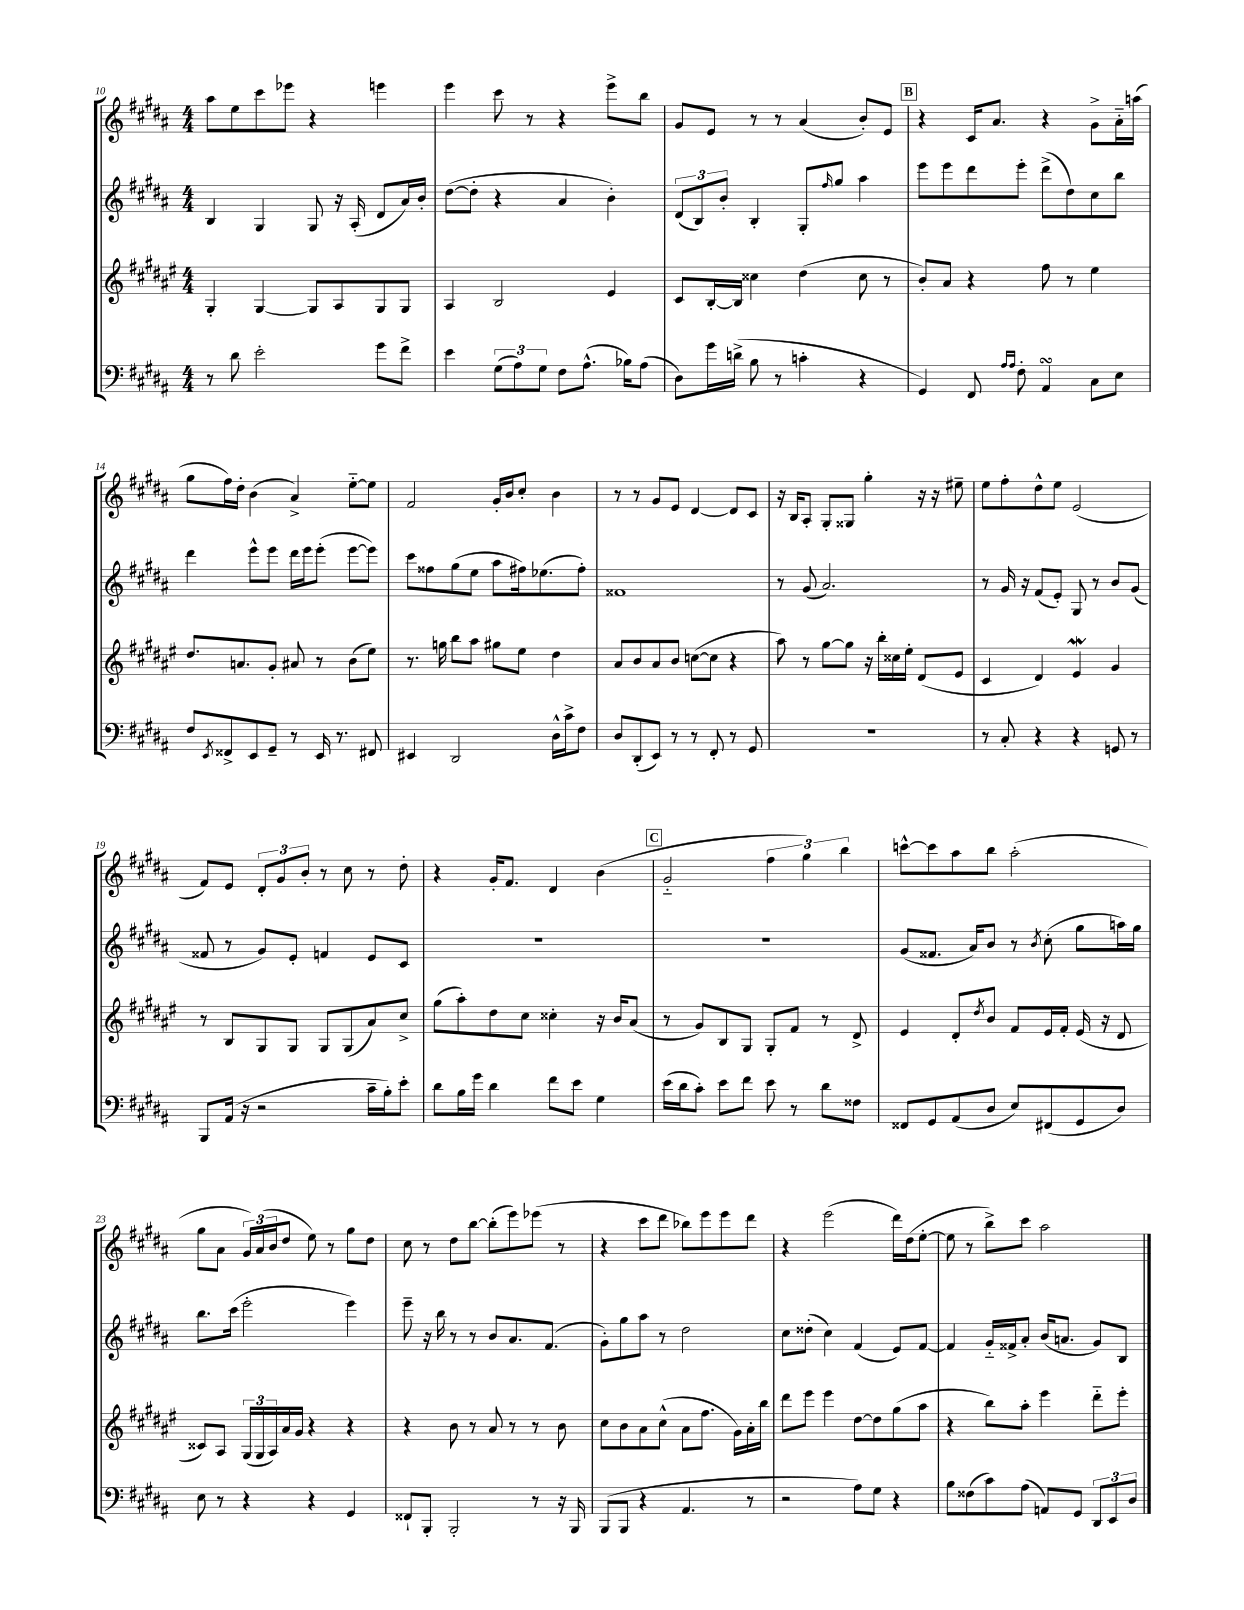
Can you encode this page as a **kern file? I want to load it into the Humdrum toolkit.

**kern	**kern	**kern	**kern
*staff4	*staff3	*staff2	*staff1
*clefF4	*clefG2	*clefG2	*clefG2
*k[f#c#g#d#a#]	*k[f#c#g#d#a#e#]	*k[f#c#g#d#a#]	*k[f#c#g#d#a#]
*M4/4	*M4/4	*M4/4	*M4/4
8r	4G#'	4B	8aa#
8d#	.	.	8ee
2e'	[4G#	4G#	8ccc#
.	.	.	8eee-
.	8G#]	8G#	4r
.	8A#	16r	.
.	.	(16A#'	.
8g#	8G#	8d#	4eee
8f#^	8G#	16a#)	.
.	.	16b'	.
=	=	=	=
4e	4A#	([8dd#	4eee
.	.	8dd#']	.
(12G#	2B	4r	8ccc#
12A#)	.	.	.
.	.	.	8r
12G#	.	.	.
8F#	.	4a#	4r
(8.A#^^	.	.	.
.	4e#	4b')	8eee^
16B-)	.	.	.
(8A#	.	.	8bb
=	=	=	=
8D#)	8c#	(12d#	8g#
.	.	12B)	.
16g#	[16B'	.	8e
.	.	12b'	.
(16d^	16B]	.	.
8B	4cc##	4B'	8r
8r	.	.	8r
4c'	(4dd#	8G#'	(4a#
.	.	16qqff#	.
.	.	8gg#	.
4r	8cc##	4aa#	8b')
.	8r	.	8e
=	=	=	=
4GG#)	8b')	8eee	4r
.	8a#	8eee	.
8FF#	4r	8ddd#	16c#
.	.	.	8.a#
16qqA#	.	.	.
16qqA#	.	.	.
8F#'	.	8eee'	.
4AA#	8ff#	(8ddd#^	4r
.	8r	8dd#)	.
8C#	4ee#	8cc#	8g#^
8E	.	8bb	16a#'~
.	.	.	(16aa
=	=	=	=
8F#	8.dd#	4ddd#	8gg#
8qEE	.	.	.
8FF##^	.	.	16ff#)
.	8.a	.	16dd#'
8EE	.	8eee^^	(4b
8GG#~	8g#'	8eee	.
8r	8a#	16ddd#	4a#^)
.	.	16eee	.
16EE	8r	(8eee'	.
8.r	.	.	.
.	(8b	[8eee	[8ee'~
8FF#	8ee#)	8eee])	8ee]
=	=	=	=
4EE#	8.r	8ccc#	2f#
.	.	8ff##	.
.	16gg	.	.
2DD#	8bb	(8gg#	.
.	8aa#	8ee	.
.	8gg#	8aa#	16g#'
.	.	.	16b
.	8ee#	16ff#)	8cc#'
.	.	(8.ee-	.
16D#^^	4dd#	.	4b
16c#^	.	.	.
8F#	.	8ff#')	.
=	=	=	=
8D#	8a#	1f##	8r
(8DD#'	8b	.	8r
8EE)	8a#	.	8g#
8r	8b	.	8e
8r	([8cc	.	[4d#
8FF#'	8cc]	.	.
8r	4r	.	8d#]
8GG#	.	.	8c#
=	=	=	=
1r	8aa#)	8r	16r
.	.	.	16B
.	8r	(8g#	8A#'
.	[8gg#	2.a#)	8G#'
.	8gg#]	.	8G##
.	16r	.	4gg#'
.	16bb'	.	.
.	16cc##	.	.
.	16ee#'	.	.
.	(8d#	.	16r
.	.	.	16r
.	8e#	.	8ee#~
=	=	=	=
8r	4c#	8r	8ee
8C#'	.	16g#	8ff#'
.	.	16r	.
4r	4d#)	(8f#	8dd#^^
.	.	8e')	8ee
4r	4e#	8G#	(2e
.	.	8r	.
8GG	4g#	8b	.
8r	.	(8g#	.
=	=	=	=
8BBB	8r	8f##	8f#)
(16AA#	8B	8r	8e
16r	.	.	.
2r	8G#	8g#)	12d#'
.	.	.	12g#
.	8G#	8e'	.
.	.	.	12b'
.	8G#	4f	8r
.	(8G#	.	8cc#
16c#~	8a#)	8e	8r
16B')	.	.	.
8e'	8cc#^	8c#	8dd#'
=	=	=	=
8d#	(8gg#	1r	4r
16B	8aa#')	.	.
16g#	.	.	.
4d#	8dd#	.	16g#'
.	.	.	8.f#
.	8cc#	.	.
8f#	4cc##'	.	4d#
8e	.	.	.
4G#	16r	.	(4b
.	16b	.	.
.	(8a#	.	.
=	=	=	=
(16e	8r	1r	2g#'~
16d#	.	.	.
8c#')	8g#)	.	.
8e	8B	.	.
8f#	8G#	.	.
8e	8G#'	.	6ff#
8r	8f#	.	.
.	.	.	6gg#)
8d#	8r	.	.
.	.	.	6bb
8F##	8d#^	.	.
=	=	=	=
8FF##	4e#	(8g#	[8ccc^^
8GG#	.	8.f##	8ccc]
(8AA#	8d#'	.	8aa#
.	.	16a#)	.
.	8qdd#	.	.
8D#	8b	8b	8bb
8E)	8f#	8r	(2aa#'
.	.	8qb	.
(8FF#	16e#	(8cc#'	.
.	16f#'	.	.
8GG#	(16e#	8gg#	.
.	16r	.	.
8D#)	8d#	16aa)	.
.	.	16gg#	.
=	=	=	=
8E	8c##)	8.bb	8gg#
8r	8A#	.	8a#
.	.	(16ccc#	.
4r	(24G#	2eee'	24g#)
.	24G#	.	(24a#
.	24A#)	.	24b
.	16a#	.	8dd#
.	16g#	.	.
4r	4r	.	8ee)
.	.	.	8r
4GG#	4r	4eee)	8gg#
.	.	.	8dd#
=	=	=	=
8FF##`	4r	8eee~	8cc#
8BBB'	.	16r	8r
.	.	16bb	.
2BBB'	8b	8r	8dd#
.	8r	8r	[8bb
.	8a#	8b	(8bb']
.	8r	8.a#	8eee)
8r	8r	.	(8eee-
.	.	(8.f#	.
16r	8b	.	8r
16BBB	.	.	.
=	=	=	=
(8BBB	8cc#	8g#')	4r
8BBB	8b	8gg#	.
4r	8a#	8aa#	8ccc#
.	(8cc#^^	8r	8ddd#
4.AA#	8a#	2dd#	8bb-)
.	8.ff#	.	8eee
.	.	.	8eee
.	16g#)	.	.
8r	16a#'	.	8ddd#
.	16bb	.	.
=	=	=	=
2r	8ddd#	8cc#	4r
.	8eee#	(8dd##'	.
.	4eee#	4cc#)	(2eee
8A#)	[8dd#	(4f#	.
8G#	8dd#]	.	.
4r	(8gg#	8e)	16ddd#)
.	.	.	(16dd#
.	8aa#	[8f#	[8ee'
=	=	=	=
8B	4r	4f#]	8ee]
(8F##	.	.	8r
8c#)	8bb)	16g#'~	8bb^)
.	.	16f##^	.
(8A#	8aa#'	8a#'	8ccc#
8AA)	4eee#	(16b	2aa#
.	.	8.a	.
8GG#	.	.	.
12DD#	8ddd#'~	8g#)	.
12EE	.	.	.
.	8eee#'	8B	.
12D#	.	.	.
==	==	==	==
*-	*-	*-	*-
